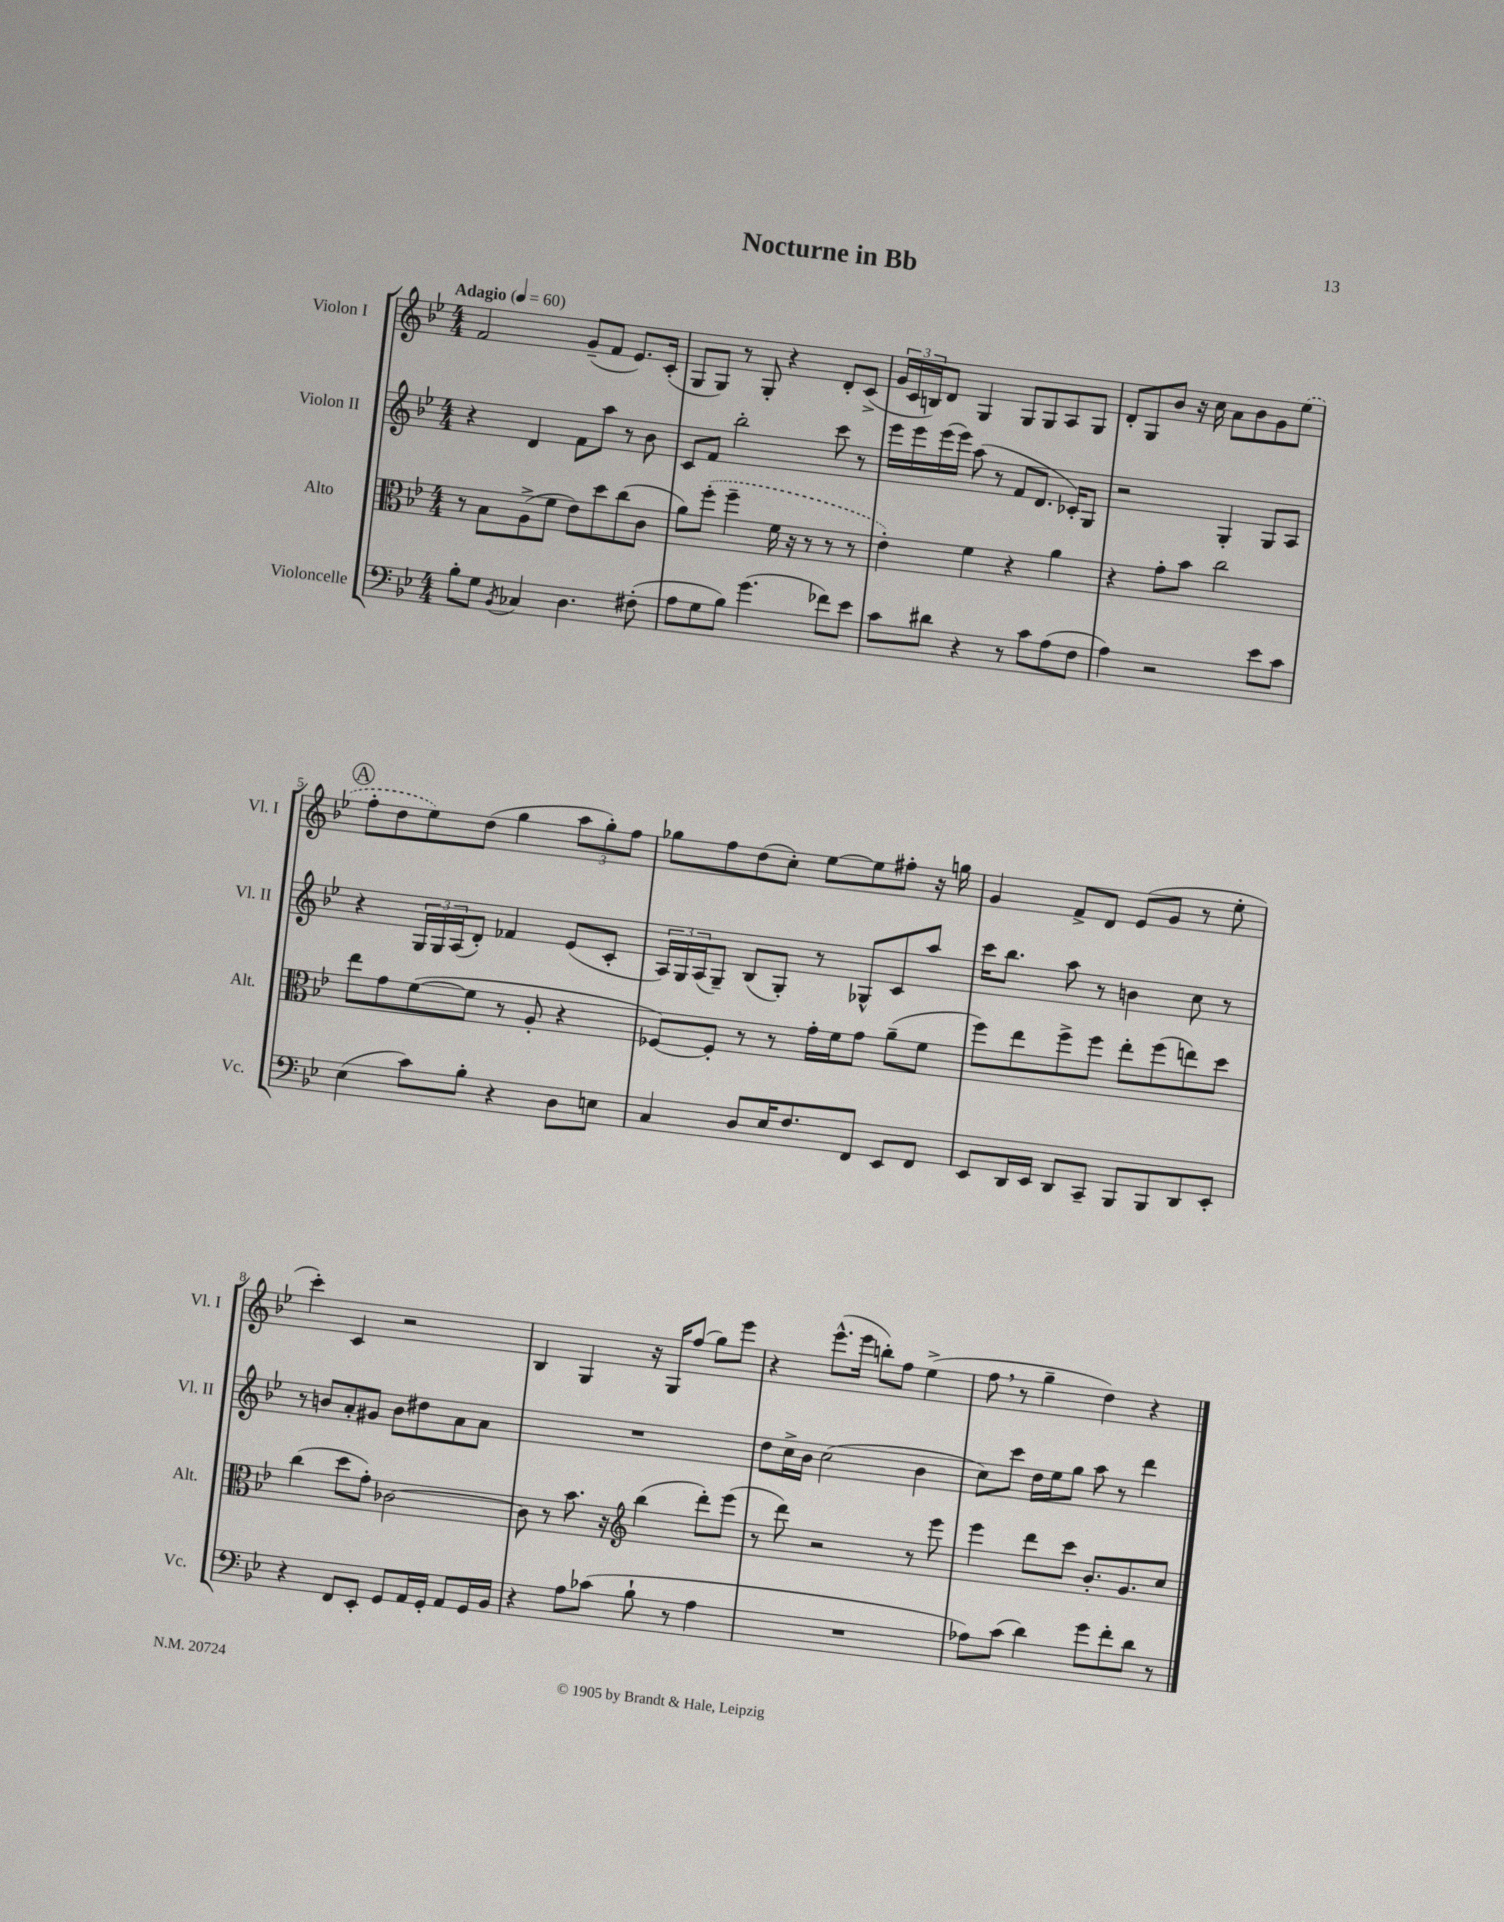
\header { title = "Nocturne in Bb" }
<<
\new StaffGroup <<
\new Staff = "s0" \with { instrumentName = "Violon I" shortInstrumentName = "Vl. I" } {
    \clef treble \key bes \major \numericTimeSignature \time 4/4 \tempo "Adagio" 4 = 60
    f'2 g'8--( f'8 ees'8.) c'16-.( |
    g8 g8) r8 g8-. r4 d'8-. c'8->( |
    \tuplet 3/2 { g'16 c'16 b16) } d'8 g4 g8 g8 a8 g8 |
    d'8-. g8 bes'8 r16 c''16 a'8 bes'8 g'8 \once \slurDashed ees''8( |
    \mark \markup { \circle "A" } f''8-. d''8 ees''8) d''8( g''4 \tuplet 3/2 { a''8 g''8-.) f''8 } |
    ges''8 f''8 d''8( c''8-.) ees''8~ ees''8 fis''8-. r16 g''16 |
    g'4 f'8-> d'8 ees'8( g'8 r8 ees''8-. |
    c'''4-.) c'4 r2 |
    bes4 g4 r16 g16 f''8( g''8) ees'''8 |
    r4 ees'''8.-^( ees'''16 b''8-.) f''8 ees''4->( |
    f''8 \breathe r8 g''4-- d''4) r4 \bar "|." |
}
\new Staff = "s1" \with { instrumentName = "Violon II" shortInstrumentName = "Vl. II" } {
    \clef treble \key bes \major \numericTimeSignature \time 4/4
    r4 d'4 f'8 a''8 r8 bes'8 |
    c'8 f'8 bes''2-. c'''8 r8 |
    ees'''16 ees'''16 ees'''16( ees'''16) a''8( r8 f'8 d'8. ces'16-.) g8 |
    r2 g4-. g8 a8 |
    \mark \markup { \circle "A" } r4 \tuplet 3/2 { g16 g16 a16( } d'8-.) fes'4 ees'8( c'8-. |
    \tuplet 3/2 { a16) g16 a16( } g8--) bes8( g8-.) r8 ges8-^ c'8 a''8 |
    c'''16 bes''8. a''8 r8 b'4 c''8 r8 |
    r8 b'8 a'8-. gis'8 b'8 dis''8 a'8 a'8 |
    R1 |
    d''8 c''16-> bes'16 c''2( bes'4 |
    c''8) c'''8 d''16 ees''16 g''8 a''8 r8 d'''4 \bar "|." |
}
\new Staff = "s2" \with { instrumentName = "Alto" shortInstrumentName = "Alt." } {
    \clef alto \key bes \major \numericTimeSignature \time 4/4
    r8 bes8 a8->( f'8 ees'8) d''8 c''8( c'8 |
    a'8) \once \slurDashed f''8-.( f''4-- f'16 r16 r8 r8 r8 |
    ees'4-.) f'4 r4 a'4 |
    r4 g'8-. bes'8 c''2 |
    \mark \markup { \circle "A" } ees''8 g'8 f'8~( f'8 r8 a8-. r4 |
    fes8~) fes8-. r8 r8 g'16-. f'16 g'8 a'8--( f'8 |
    f''8) ees''8 f''8-> f''8 ees''8-. f''8( e''8) d''8 |
    c''4( d''8 g'8-.) ces'2~ |
    ces'8 r8 bes'8. r16 \clef treble bes''4( d'''8-.) ees'''8( |
    r8 d'''8) r2 r8 ees'''8 |
    ees'''4 d'''8 c'''8 bes'8.-. g'8. c''8 \bar "|." |
}
\new Staff = "s3" \with { instrumentName = "Violoncelle" shortInstrumentName = "Vc." } {
    \clef bass \key bes \major \numericTimeSignature \time 4/4
    bes8-. g8 \acciaccatura { bes,8 } ces4 d4. fis8-.( |
    a8 g8 bes8) g'4.( fes'8) ees'8 |
    c'8 dis'8 r4 r8 c'8 a8( f8 |
    a4) r2 ees'8 c'8 |
    \mark \markup { \circle "A" } ees4( c'8) bes8-. r4 d8 e8 |
    c4 d8 ees16 f8. f,8 ees,8 f,8 |
    ees,8 d,16 ees,16 d,8 c,8-- bes,,8 bes,,8 d,8 ees,8-. |
    r4 f,8 ees,8-. g,8 a,16 g,16-. a,8 g,16 bes,16 |
    r4 a8 ces'8( bes8-! r8 a4 |
    R1 |
    aes8) c'8( d'4) g'8 f'8-. d'8 r8 \bar "|." |
}
>>
>>
